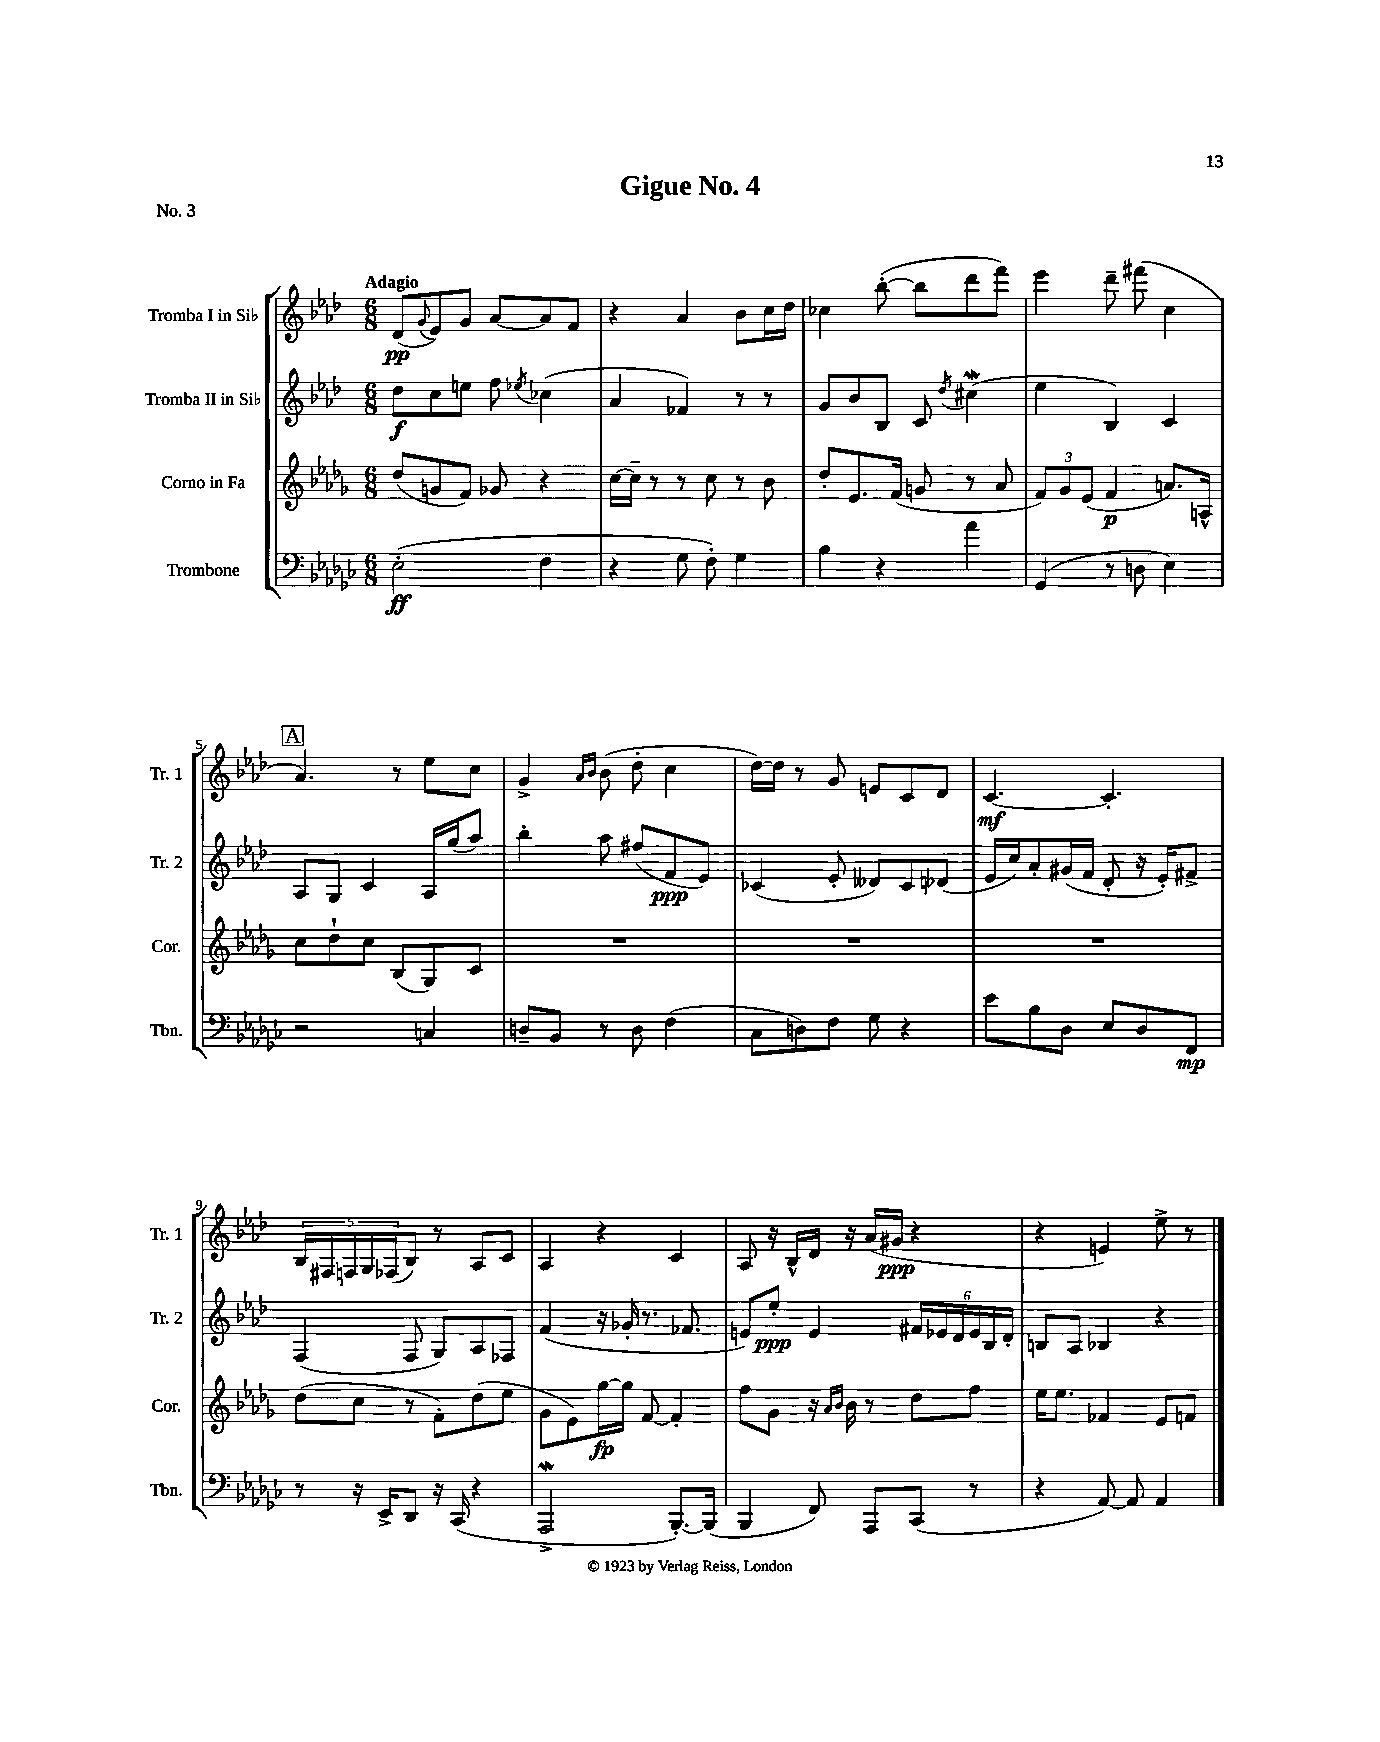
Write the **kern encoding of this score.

**kern	**kern	**kern	**kern
*staff4	*staff3	*staff2	*staff1
*clefF4	*clefG2	*clefG2	*clefG2
*k[b-e-a-d-g-c-]	*k[b-e-a-d-g-]	*k[b-e-a-d-]	*k[b-e-a-d-]
*M6/8	*M6/8	*M6/8	*M6/8
(2E-'	(8dd-	8dd-	(8d-
.	.	.	8qqg
.	8g	8cc	8e-)
.	8f)	8ee	8g
.	8g-	8ff	[8a-
.	.	8qee-	.
4F	4r	(4cc-	8a-]
.	.	.	8f
=	=	=	=
4r	[16cc	4a-	4r
.	16cc~]	.	.
.	8r	.	.
8G-	8r	4f-)	4a-
8F')	8cc	.	.
4G-	8r	8r	8b-
.	8b-	8r	16cc
.	.	.	16dd-
=	=	=	=
4B-	8dd-'	8g	4cc-
.	8.e-	8b-	.
4r	.	8B-	([8bb-'
.	(16f	.	.
.	8g	8c	8bb-]
.	.	8qdd-	.
4a-	8r	(4cc#	8ddd-
.	8a-	.	8fff)
=	=	=	=
(4GG-	12f)	4ee-	4eee-
.	12g-	.	.
.	(12e-	.	.
8r	4f	4B-)	8ddd-~
8D	.	.	(8fff#
4E-)	8.a)	4c	4cc
.	16A^^	.	.
=	=	=	=
2r	8cc	8A-	4.a-)
.	8dd-`	8G	.
.	8cc	4c	.
.	(8B-	.	8r
4C	8G-)	16A-	8ee-
.	.	(16gg	.
.	8c	8aa-)	8cc
=	=	=	=
8D~	2.r	4bb-'	4g^
8BB-	.	.	.
.	.	.	16qqa-
.	.	.	16qqb-
8r	.	8aa-	(8b-
8D	.	(8ff#	8dd-'
(4F	.	8f	4cc
.	.	8e-)	.
=	=	=	=
8C-	2.r	(4c-	[16dd-)
.	.	.	16dd-]
8D)	.	.	8r
8F	.	8e-'	8g
8G-	.	8d--)	8e
4r	.	8c-	8c
.	.	(8d-	8d-
=	=	=	=
8e-	2.r	16e-	[4.c
.	.	16cc)	.
8B-	.	8a-'	.
8D-	.	(16g#	.
.	.	16f	.
8E-	.	8d-'	4.c']
8D-	.	16r	.
.	.	16e-')	.
8FF	.	8f#^	.
=	=	=	=
8r	(8dd-	(4F	20B-
.	.	.	20F#
.	.	.	20F
16r	8cc	.	.
.	.	.	20G
16EE-^	.	.	.
.	.	.	(20F-
8DD-	8r	8F	8B-)
16r	8f')	8G)	8r
(16CC-	.	.	.
4r	(8dd-	8A-	8A-
.	8ee-	8F-	8c
=	=	=	=
2AAA-^	8g-	(4f	4A-
.	8e-)	.	.
.	[16gg-	16r	4r
.	16gg-]	16g-'	.
.	[8f	8.r	.
[8.BBB-')	4f']	.	4c
.	.	8.f-	.
(16BBB-]	.	.	.
=	=	=	=
4BBB-	8ff	8e)	8A-
.	8g-	8ee-'	16r
.	.	.	16B-^^
8FF)	16r	4e	16d-
.	16qqa-	.	.
.	16qqb-	.	.
.	16b-	.	16r
8AAA-	8r	.	(16a-
.	.	.	16g#
(8CC-	8dd-	24f#	4r
.	.	24e-	.
.	.	24d-	.
8r	8ff	24e-	.
.	.	24B-	.
.	.	24d-'	.
=	=	=	=
4r	16ee-	8B	4r
.	8.ee-	.	.
.	.	8A-	.
[8AA-)	4f-	4B-	4e)
8AA-]	.	.	.
4AA-	8e-	4r	8ee-^
.	8f	.	8r
==	==	==	==
*-	*-	*-	*-
